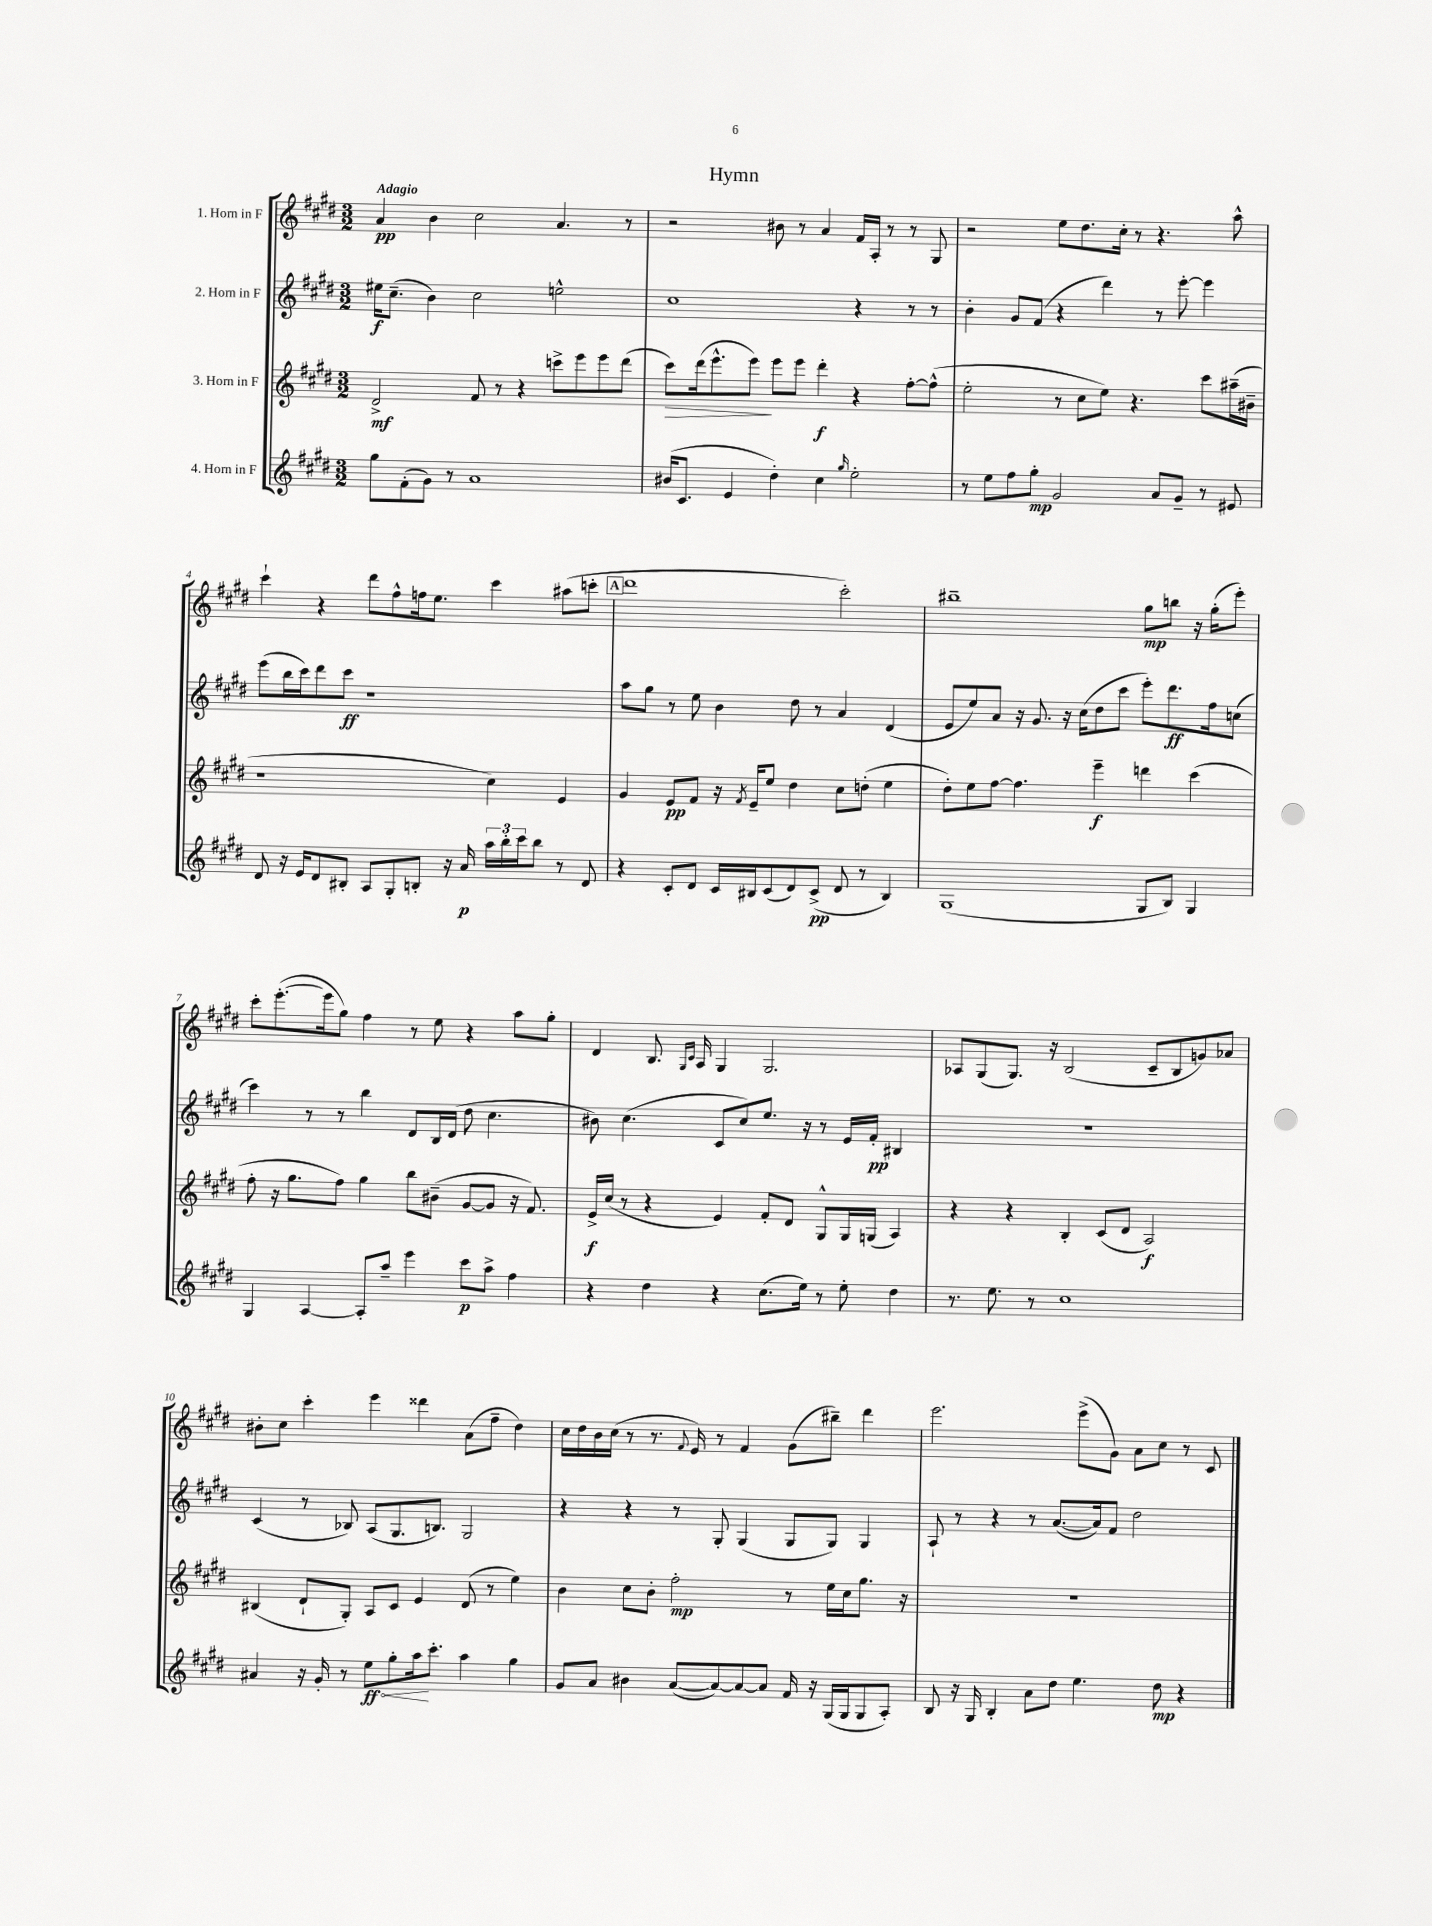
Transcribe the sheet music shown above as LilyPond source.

\header { title = "Hymn" }
<<
\new StaffGroup <<
\new Staff = "s0" \with { instrumentName = "1. Horn in F" } {
    \clef treble \key e \major \numericTimeSignature \time 3/2 \tempo "Adagio"
    a'4\pp b'4 cis''2 a'4. r8 |
    r2 bis'8 r8 a'4 fis'16 a16-. r8 r8 gis8 |
    r2 e''8 dis''8. cis''16-. r8 r4. a''8-^ |
    cis'''4-! r4 dis'''8 fis''8-^ f''16 e''8. cis'''4 ais''8( c'''8-. |
    \mark \markup { \box "A" } dis'''1 cis'''2-.) |
    bis''1-- gis''8\mp b''8 r16 gis''16-.( e'''8-.) |
    cis'''8-. e'''8.~-.( e'''16 gis''8) fis''4 r8 e''8 r4 a''8 gis''8-. |
    dis'4 b8. \grace { gis16 cis'16 } a16 gis4 gis2. |
    aes8 gis8( gis8.) r16 b2( cis'8-- b8 g'8) aes'8 |
    bis'8-. cis''8 cis'''4-. e'''4 disis'''4 a'8( fis''8-- dis''4) |
    cis''16 dis''16 b'16 cis''16( r8 r8. \appoggiatura { fis'8 } e'16) r8 fis'4 gis'8( bis''8--) dis'''4 |
    e'''2. e'''8->( gis'8) a'8 cis''8 r8 cis'8 \bar "|." |
}
\new Staff = "s1" \with { instrumentName = "2. Horn in F" } {
    \clef treble \key e \major \numericTimeSignature \time 3/2
    eis''16\f cis''8.--( b'4) cis''2 e''2-^ |
    cis''1 r4 r8 r8 |
    b'4-. gis'8 fis'8( r4 dis'''4) r8 e'''8~-. e'''4 |
    e'''8( b''16 cis'''16) dis'''8 cis'''8\ff r1 |
    \mark \markup { \box "A" } a''8 gis''8 r8 e''8 b'4 dis''8 r8 a'4 dis'4( |
    e'8 e''8) a'8 r16 gis'8. r16 cis''16( dis''8 cis'''8 e'''8-.) dis'''8.\ff fis''16 c''8( |
    cis'''4) r8 r8 b''4 dis'8 b16 dis'16( dis''8 cis''4. |
    bis'8) cis''4.( cis'8 cis''8) e''8. r16 r8 e'16 fis'16-.\pp bis4 |
    R1. |
    cis'4( r8 bes8) a8( gis8. b8.) gis2 |
    r4 r4 r8 gis8-. gis4( gis8 gis8) gis4 |
    a8-! r8 r4 r8 a'8.~( a'16) fis'8 dis''2 \bar "|." |
}
\new Staff = "s2" \with { instrumentName = "3. Horn in F" } {
    \clef treble \key e \major \numericTimeSignature \time 3/2
    dis'2->\mf fis'8 r8 r4 c'''8-> e'''8 e'''8 dis'''8( |
    cis'''8\>) dis'''16( e'''8.-^ e'''8\!) e'''8 e'''8 dis'''4-.\f r4 fis''8~-. fis''8-^( |
    e''2-. r8 cis''8 e''8) r4. cis'''8 ais''16--( bis'16-- |
    r1 cis''4) e'4 |
    \mark \markup { \box "A" } gis'4 e'8\pp fis'8 r16 \acciaccatura { fis'8 } e'16-- e''8 dis''4 cis''8 d''8-.( e''4 |
    dis''8-.) e''8 fis''8~ fis''4. e'''4--\f d'''4 cis'''4( |
    fis''8-. r16 gis''8. fis''8) gis''4 b''8 bis'8--( gis'8~ gis'8 r16 fis'8.) |
    e'16->\f cis''16( r8 r4 e'4) fis'8-. dis'8 gis8-^ gis16 g16( a4) |
    r4 r4 b4-. cis'8( dis'8 a2\f) |
    bis4( dis'8-! gis8-.) a8 cis'8 e'4 dis'8( r8 e''4) |
    b'4 cis''8 b'8-. fis''2-.\mp r8 e''16 cis''16 gis''8. r16 |
    R1. \bar "|." |
}
\new Staff = "s3" \with { instrumentName = "4. Horn in F" } {
    \clef treble \key e \major \numericTimeSignature \time 3/2
    gis''8 fis'8-.( gis'8) r8 a'1 |
    bis'16( cis'8. e'4 dis''4-.) cis''4 \grace { gis''16 } e''2-. |
    r8 e''8 fis''8 gis''8-.\mp gis'2 a'8 gis'8-- r8 eis'8 |
    dis'8 r16 e'16 dis'8 bis8-. a8 gis8-. b8-. r16 a'16\p \tuplet 3/2 { a''16 b''16-. cis'''16 } b''8 r8 dis'8 |
    \mark \markup { \box "A" } r4 cis'8-. dis'8 cis'16 bis16 cis'8( dis'8) cis'8->\pp( dis'8 r8 bis4) |
    gis1( gis8 b8) gis4 |
    gis4 a4~ a8-. a''8-- e'''4 cis'''8\p a''8-> fis''4 |
    r4 dis''4 r4 cis''8.( e''16) r8 e''8-. dis''4 |
    r8. e''8. r8 cis''1 |
    ais'4 r16 gis'16-. r8 \once \override Hairpin.circled-tip = ##t e''8\ff\< gis''8-. a''16\! cis'''8.-. a''4 gis''4 |
    gis'8 a'8 bis'4 a'8~( a'8~) a'8~ a'8 fis'16 r16 gis16( gis16 gis8 a8-.) |
    b8 r16 gis16 b4-. a'8 dis''8 e''4. dis''8\mp r4 \bar "|." |
}
>>
>>
